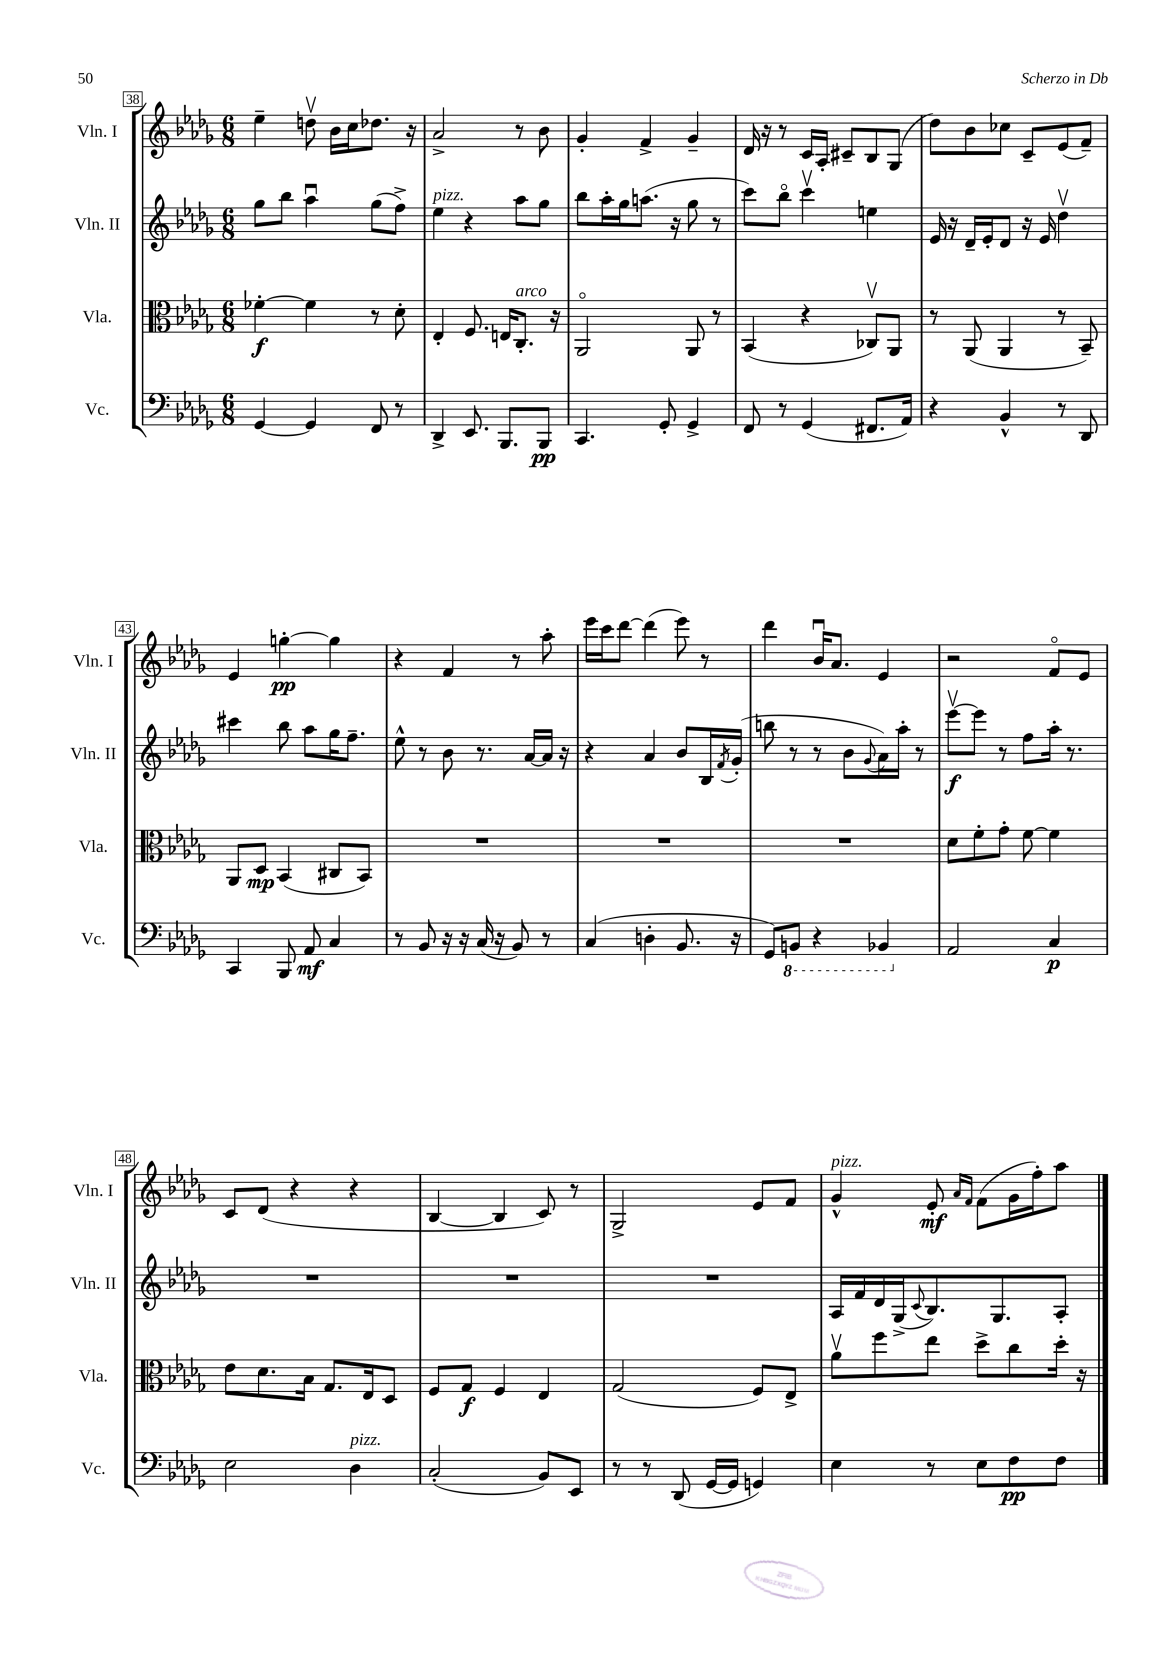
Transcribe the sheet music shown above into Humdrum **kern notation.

**kern	**kern	**kern	**kern
*staff4	*staff3	*staff2	*staff1
*clefF4	*clefC3	*clefG2	*clefG2
*k[b-e-a-d-g-]	*k[b-e-a-d-g-]	*k[b-e-a-d-g-]	*k[b-e-a-d-g-]
*M6/8	*M6/8	*M6/8	*M6/8
[4GG-	[4f-'	8gg-	4ee-~
.	.	8bb-	.
4GG-]	4f-]	4aa-u	8ddv
.	.	.	16b-
.	.	.	16cc
8FF	8r	(8gg-	8.dd-
8r	8d-'	8ff^)	.
.	.	.	16r
=	=	=	=
4DD-^	4E-'	4ee-	2a-^
8.EE-	8.F	4r	.
8.BBB-	16E	.	.
.	8.C'	8aa-	8r
8BBB-	.	8gg-	8b-
.	16r	.	.
=	=	=	=
4.CC	2AA-o	8bb-	4g-'
.	.	16aa-'	.
.	.	16gg-	.
.	.	(8.aa	4f^
8GG-'	.	.	.
.	.	16r	.
4GG-^	8AA-	8gg-	4g-~
.	8r	8r	.
=	=	=	=
8FF	(4BB-	8ccc)	16d-
.	.	.	16r
8r	.	8bb-o	8r
(4GG-	4r	4cccv	16c
.	.	.	16A-'
.	.	.	8c#~
8.FF#	8C-v)	4ee	8B-
.	8AA-	.	(8G-
16AA-)	.	.	.
=	=	=	=
4r	8r	16e-	8dd-)
.	.	16r	.
.	(8AA-	16d-~	8b-
.	.	16e-'	.
4BB-^^	4AA-	8d-	8cc-
.	.	16r	8c~
.	.	16e-	.
8r	8r	4dd-v	(8e-
8DD-	8BB-~)	.	8f~)
=	=	=	=
4CC	8AA-	4ccc#	4e-
.	8D-	.	.
8BBB-	(4BB-	8bb-	[4gg'
8AA-	.	8aa-	.
4C	8C#	16gg-	4gg]
.	.	8.ff~	.
.	8BB-)	.	.
=	=	=	=
8r	2.r	8ee-^^	4r
8BB-	.	8r	.
16r	.	8b-	4f
16r	.	.	.
(16C	.	8.r	.
16r	.	.	.
8BB-)	.	.	8r
.	.	[16a-	.
8r	.	16a-]	8aa-'
.	.	16r	.
=	=	=	=
(4C	2.r	4r	16eee-
.	.	.	16ccc
.	.	.	[8ddd-
4D'	.	4a-	(4ddd-]
8.BB-	.	8b-	8eee-)
.	.	16B-	8r
.	.	8qf	.
16r	.	(16g-'	.
=	=	=	=
8GG-)	2.r	8bb	4ddd-
8BBB	.	8r	.
4r	.	8r	16b-u
.	.	.	8.a-
.	.	8b-	.
.	.	8qqg-	.
4BBB-	.	16a-)	4e-
.	.	16aa-'	.
.	.	8r	.
=	=	=	=
2AA-	8d-	[8eee-v	2r
.	8f'	8eee-]	.
.	8g-'	8r	.
.	[8f	8ff	.
4C	4f]	16aa-'	8fo
.	.	8.r	.
.	.	.	8e-
=	=	=	=
2E-	8e-	2.r	8c
.	8.d-	.	(8d-
.	.	.	4r
.	16B-	.	.
.	8.G-	.	.
4D-	.	.	4r
.	16E-	.	.
.	8D-	.	.
=	=	=	=
(2C'	8F	2.r	[4B-
.	8G-	.	.
.	4F	.	4B-]
8BB-)	4E-	.	8c)
8EE-	.	.	8r
=	=	=	=
8r	(2G-	2.r	2G-^
8r	.	.	.
(8DD-	.	.	.
[16GG-	.	.	.
16GG-]	.	.	.
4GG)	8F)	.	8e-
.	8E-^	.	8f
=	=	=	=
4E-	8a-v	16A-	4g-^^
.	.	16f	.
.	8ff	16d-	.
.	.	(16G-^	.
.	.	8qqc	.
8r	8ee-	8.B-)	8e-'
.	.	.	16qqa-
.	.	.	16qqf
8E-	8dd-^	.	(8f
.	.	8.G-	.
8F	8cc	.	16g-
.	.	.	16ff')
8F	16dd-'	8A-'	8aa-
.	16r	.	.
==	==	==	==
*-	*-	*-	*-
